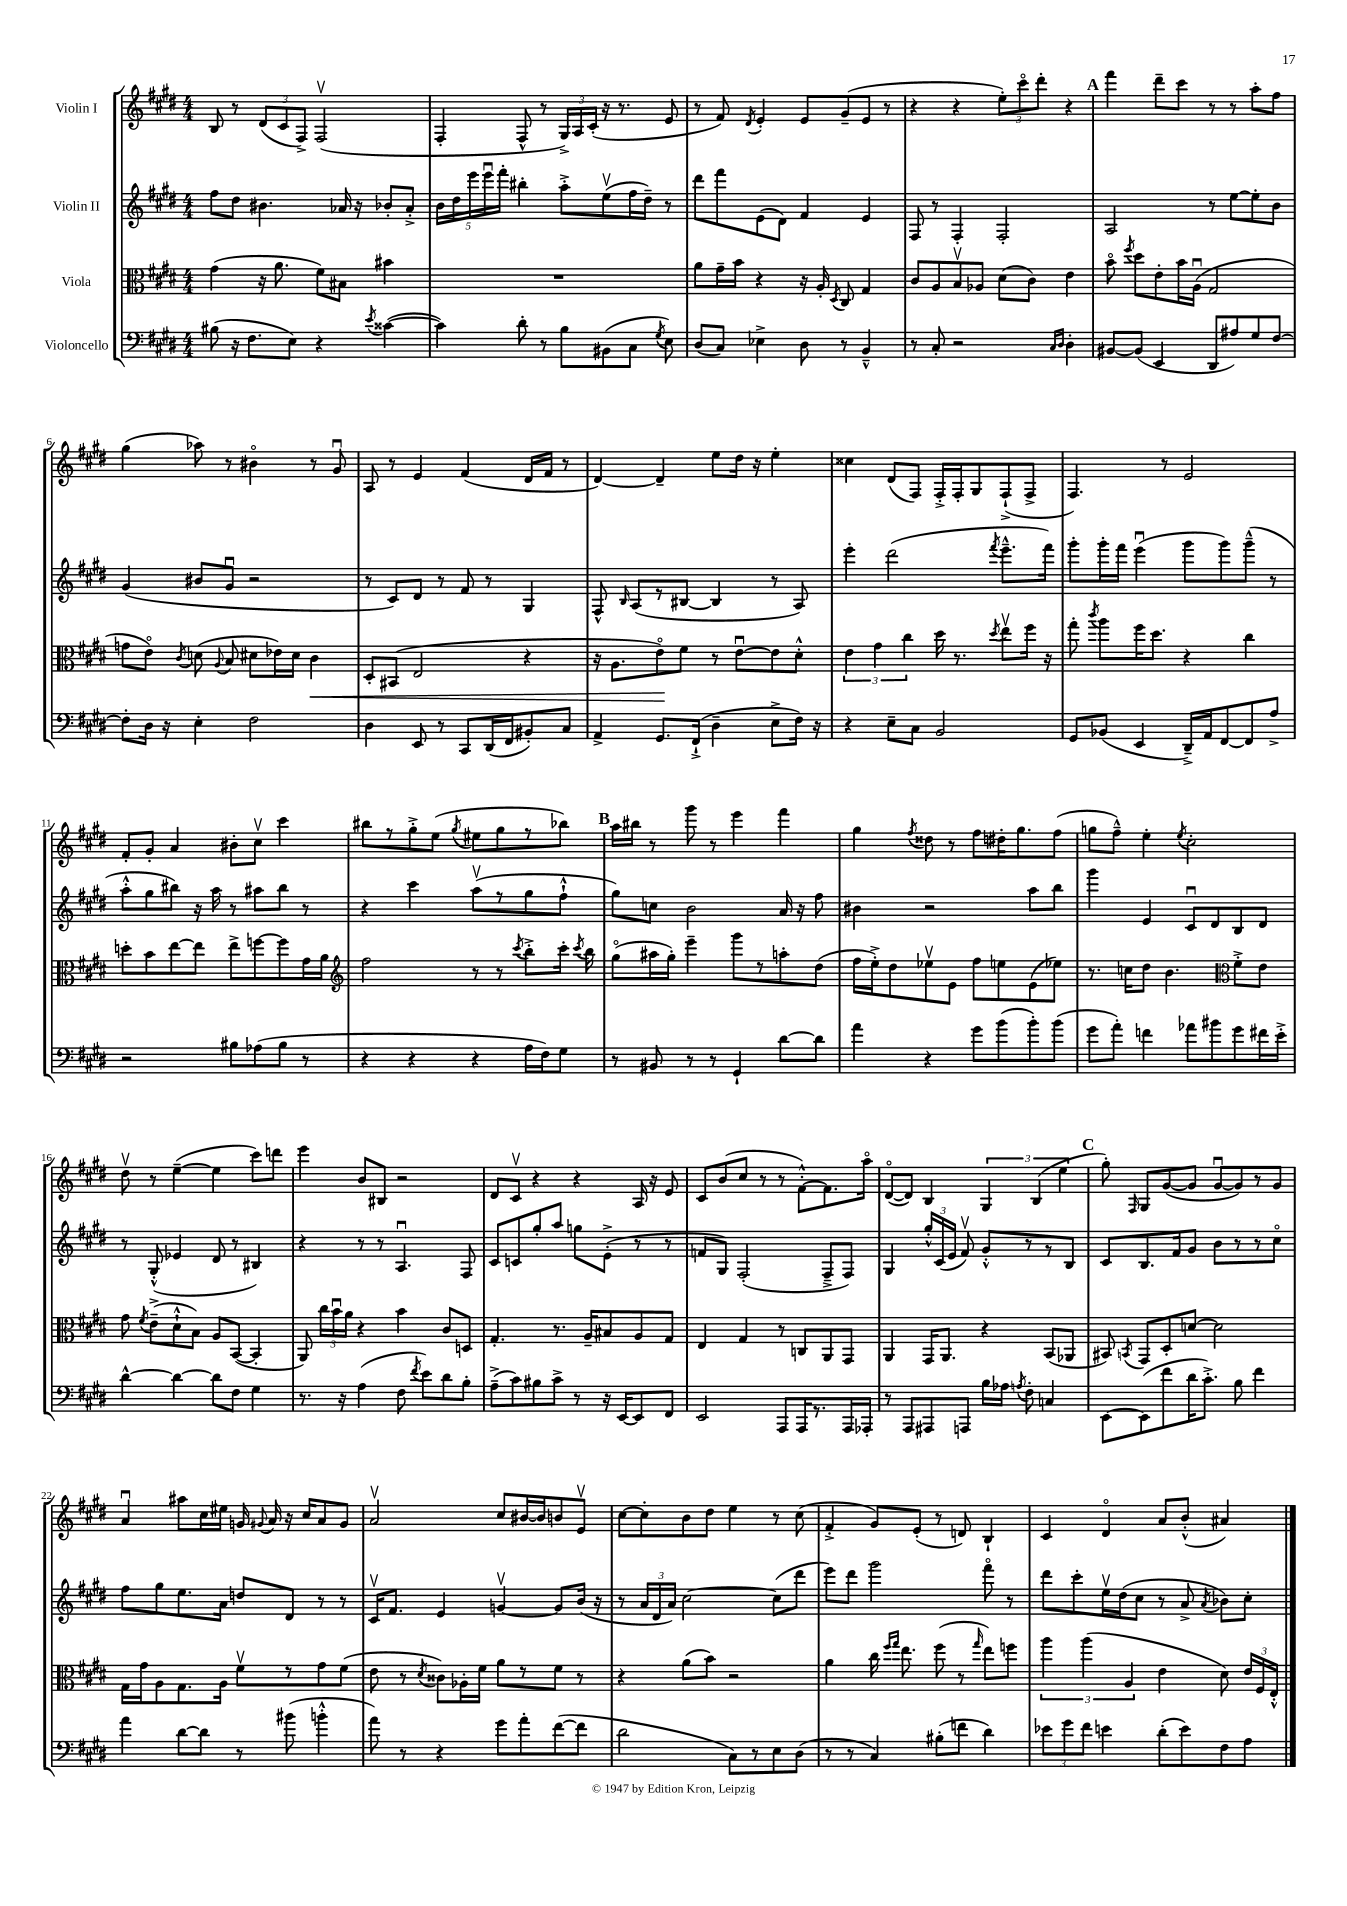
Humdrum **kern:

**kern	**kern	**dynam	**kern	**kern
*part4	*part3	*part3	*part2	*part1
*staff4	*staff3	*staff3	*staff2	*staff1
*I"Violoncello	*I"Viola	*	*I"Violin II	*I"Violin I
*clefF4	*clefC3	*	*clefG2	*clefG2
*k[f#c#g#d#]	*k[f#c#g#d#]	*	*k[f#c#g#d#]	*k[f#c#g#d#]
*M4/4	*M4/4	*	*M4/4	*M4/4
=1	=1	=1	=1	=1
(8B#X\	(4g#\	.	8ff#\L	8B/
16r	.	.	8dd#\J	8r
8.F#\L	.	.	.	.
.	16r	.	4.b#X\	(12d#/L
.	8.a\	.	.	.
.	.	.	.	12c#/
8E\J)	.	.	.	.
.	.	.	.	12F#^/J)
4r	8f#\L)	.	.	(2F#v/
.	8B#X\J	.	16a-X/	.
.	.	.	16r	.
8qe/	.	.	.	.
([4c##X\	4b#X\	.	8b-X'/L	.
.	.	.	8a-'^/J	.
=2	=2	=2	=2	=2
4c##\])	1r	.	20b\LL	4F#'/
.	.	.	20dd#\	.
.	.	.	20eee\	.
.	.	.	20eeeu\	.
.	.	.	20fff#'\JJ	.
8d#'\	.	.	4bb#X'\	8F#^^/
8r	.	.	.	8r
8B\L	.	.	8aa'^\L	24G#^/LL)
.	.	.	.	24A/
.	.	.	.	(24c#'/JJ
(8BB#X\	.	.	(8eev\	16r
.	.	.	.	8.r
8C#\J	.	.	16ff#\L	.
.	.	.	16dd#~\JJ)	.
8qG#/	.	.	.	.
8E\)	.	.	8r	8e/
=3	=3	=3	=3	=3
(8D#/L	8a\L	.	8ddd#\L	8r
8C#/J)	16g#~\L	.	8fff#\	8f#/)
.	16b\JJ	.	.	.
.	.	.	.	8qd#/
4E-X^\	4r	.	(8e\	4e'/
.	.	.	8d#\J)	.
8D#\	16r	.	4f#/	8e/L
.	16A'/	.	.	.
.	8qD#/	.	.	.
8r	8C#/	.	.	(8g#~/
4BB~^^/	4G#/	.	4e/	8e/J
.	.	.	.	8r
=4	=4	=4	=4	=4
8r	8c#/L	.	8F#/	4r
8C#'/	8A/	.	8r	.
2r	8Bv/	.	4F#'/	4r
.	8A-X/J	.	.	.
.	(8d#\L	.	2F#'/	12ee'\L)
.	.	.	.	12ccc#\
.	8c#\J)	.	.	.
.	.	.	.	12ddd#'\J
16qqC#/LL	.	.	.	.
16qqD#/JJ	.	.	.	.
4D#'\	4e\	.	.	4r
!!LO:REH:place=s1:t=A
=5	=5	=5	=5	=5
[8BB#X/L	8b\	.	2A/	4fff#\
.	8qff#/	.	.	.
(8BB#/J]	8dd#\L	.	.	.
4EE/	8e'\	.	.	8ddd#~\L
.	16b\L	.	.	8ccc#\J
.	(16Au\JJ	.	.	.
8DD#/L	2G#/	.	8r	8r
8A#X/)	.	.	[8ee\L	8r
8G#/	.	.	8ee'\]	8aa'\L
[8F#/J	.	.	8b\J	8ff#\J
!!LO:LB:g=z
=6	=6	=6	=6	=6
8F#'\L]	8gn\L	.	(4g#/	(4gg#\
16D#\Jk	8e\J)	.	.	.
16r	.	.	.	.
.	8qc#/	.	.	.
4E'\	(8dn\	.	8b#X/L	8aa-X\)
.	8qqA/	.	.	.
.	8B/	.	8g#u/J	8r
2F#\	8d#X\L	.	2r	4b#X\
.	16e-X\L)	.	.	.
.	16d#\JJ	.	.	.
!	!	!LO:HP:b	!	!
.	4c#\	<	.	8r
.	.	.	.	8g#u/
=7	=7	=7	=7	=7
4D#\	8D#'/L	.	8r	8A/
.	(8BB#X/J	.	8c#/L)	8r
8EE/	2E/	.	8d#/J	4e/
8r	.	.	8r	.
8CC#/L	.	.	8f#/	(4f#/
(16DD#/L	.	.	8r	.
16FF#/J	.	.	.	.
8BB#X'/)	4r	.	4G#/	16d#/LL
.	.	.	.	16f#/JJ
8C#/J	.	.	.	8r
=8	=8	=8	=8	=8
4AA^/	16r	.	8F#^^/	[4d#/)
.	8.A\L	.	.	.
.	.	.	16qqB/	.
.	.	.	(8A/L	.
8.GG#/L	8e\)	.	8r	4d#~/]
.	8f#\J	[	[8B#X/J	.
(16FF#`^/Jk	.	.	.	.
4D#~\	8r	.	4B#/]	8ee\L
.	[8eu\L	.	.	16dd#\Jk
.	.	.	.	16r
8E^\L	8e\]	.	8r	4ee'\
16F#\Jk)	8d#'^^\J	.	8A/)	.
16r	.	.	.	.
=9	=9	=9	=9	=9
4r	6e\	.	4eee'\	4cc##X\
.	6g#\	.	.	.
8E~\L	.	.	(2ddd#\	(8d#/L
.	6cc#\	.	.	.
8C#\J	.	.	.	8F#/J)
2BB/	16dd#\	.	.	16F#'^/LL
.	8.r	.	.	16F#'/J
.	.	.	.	8G#/
.	8qdd#/	.	8qfff#/	.
.	8eev\L	.	8.eee~^^\L	(8F#`^/
.	16ff#\Jk	.	.	8F#^/J
.	16r	.	16fff#\Jk)	.
=10	=10	=10	=10	=10
8GG#/L	8gg#'\	.	8ggg#'\L	4.F#/)
.	8qccc#/	.	.	.
(8BB-X/J	8aa\L	.	16ggg#'\L	.
.	.	.	16fff#\JJ	.
4EE/	16ff#\K	.	(4eeeu\	.
.	8.dd#\J	.	.	.
.	.	.	.	8r
16DD#~^/LL)	4r	.	8ggg#\L	2e/
16AA/J	.	.	.	.
[8FF#/	.	.	8ggg#\)	.
8FF#/]	4cc#\	.	(8ggg#~^^\J	.
8A^/J	.	.	8r	.
!!LO:LB:g=z
=11	=11	=11	=11	=11
2r	8ddn'\L	.	8aa'^^\L	8f#'/L
.	8b\	.	8gg#\	8g#'/J
.	[8ee\	.	8bb#X\J)	4a/
.	8ee\J]	.	16r	.
.	.	.	16aa\	.
8B#X\L	8ee^\L	.	8r	8b#X'\L
(8A-X\	[8ffn\	.	8aa#X\L	8cc#v\J
8B#\J	8ff\]	.	8bb#\J	4ccc#\
8r	16g#\L	.	8r	.
.	16a\JJ	.	.	.
=12	=12	=12	=12	=12
*	*clefG2	*	*	*
4r	2ff#\	.	4r	8bb#X\L
.	.	.	.	8r
4r	.	.	4ccc#\	8gg#'^\
.	.	.	.	(8ee\J
.	.	.	.	8qgg#/
4r	8r	.	(8aav\L	8ee#X\L
.	8r	.	8r	8gg#\
.	8qccc#/	.	.	.
16A\LL	8bb'^\L	.	8gg#\	8r
16F#\J)	.	.	.	.
8G#\J	16ccc#'\Jk	.	8ff#`^^\J	8bb-X\J)
.	8qccc#/	.	.	.
.	16bb\	.	.	.
!!LO:REH:place=s1:t=B
=13	=13	=13	=13	=13
8r	(8gg#\L	.	8gg#\L)	16aa\LL
.	.	.	.	16bb#X\JJ
8BB#X/	16aa#X\L	.	8ccn\J	8r
.	16gg#'\JJ)	.	.	.
8r	4eee~\	.	2b\	8ggg#\
8r	.	.	.	8r
4GG#`/	8ggg#\L	.	.	4eee\
.	8r	.	.	.
[8d#\L	8aan'\	.	16a/	4fff#\
.	.	.	16r	.
8d#\J]	(8dd#\J	.	8ff#\	.
=14	=14	=14	=14	=14
4a\	16ff#\LL	.	4b#X\	4gg#\
.	16ee'^\J)	.	.	.
.	8dd#\	.	.	.
.	.	.	.	8qff#/
4r	8ee-Xv\	.	2r	8dd##X\
.	8e\J	.	.	8r
8g#\L	8ff#\L	.	.	8ff#\L
(8b\	8een\	.	.	16dd#X'\K
.	.	.	.	8.gg#\
8b'\)	(8e\	.	8aa\L	.
(8b\J	8ee-X\J)	.	8bb\J	(8ff#\J
=15	=15	=15	=15	=15
8g#\L	8.r	.	4ggg#\	8ggn\L
8a'\J)	.	.	.	8ff#~^^\J)
.	16ccn\KL	.	.	.
4fn\	8dd#\J	.	4e/	4ee'\
.	4.b\	.	.	.
.	.	.	.	8qee/
8a-X\L	.	.	8c#u/L	2cc#'\
8b#X\	.	.	8d#/	.
*	*clefC3	*	*	*
8g#\	8f#'^\L	.	8B/	.
16f#X\L	8e\J	.	8d#/J	.
16e'^\JJ	.	.	.	.
!!LO:LB:g=z
=16	=16	=16	=16	=16
[4d#^^\	8g#\	.	8r	8dd#v\
.	8qf#/	.	.	.
.	(8e~^\L	.	(8G#'^^/	8r
4d#\_	8d#`^^\	.	4e-X/	([4ee~\
.	8B\J)	.	.	.
8d#\L]	8A/L	.	8d#/	4ee\]
8F#\J	([8BB/J	.	8r	.
4G#\	4BB'/]	.	4B#X/)	8ccc#\L)
.	.	.	.	8dddn\J
=17	=17	=17	=17	=17
8.r	8AA/)	.	4r	4eee\
.	24cc#\LL	.	.	.
.	24bu\	.	.	.
16r	.	.	.	.
.	24a\JJ	.	.	.
(4A\	4r	.	8r	8b/L
.	.	.	8r	8B#X/J
8F#\	4b\	.	4.Au/	2r
8qf#/	.	.	.	.
8e\L)	.	.	.	.
8d#\	8c#/L	.	.	.
8B'\J	8Dn/J	.	8F#/	.
=18	=18	=18	=18	=18
(8A~^\L	4.G#'/	.	8c#/L	8d#/L
8c#\)	.	.	8cn/	8c#v/J
8B#X\	.	.	8gg#'/	4r
8c#^\J	8.r	.	8aa/J	.
8r	.	.	8ggn\L	4r
.	16A~/KL	.	.	.
16r	8B#X/	.	(8e'^\J	.
[16EE/KL	.	.	.	.
8EE/]	8A/	.	8r	16A/
.	.	.	.	16r
8FF#/J	8G#/J	.	8r	8e/
=19	=19	=19	=19	=19
2EE/	4E/	.	8fn/L	8c#/L
.	.	.	8G#/J)	(8b/
.	4G#/	.	(2F#'/	8cc#/J
.	.	.	.	8r
8AAA/L	8r	.	.	8r
16AAA/K	8Cn/L	.	.	[8f#'^^\L)
8.r	.	.	.	.
.	8AA/	.	8F#~^/L	8.f#\]
16AAA/L	8GG#/J	.	8F#/J)	.
16AAA-X'/JJ	.	.	.	16aa\Jk
=20	=20	=20	=20	=20
8r	4AA/	.	4G#/	([8d#/L
8AAA/L	.	.	.	8d#/J])
8AAA#X/	16GG#/KL	.	24gg#'^^/LL	4B/
.	.	.	(24c#/	.
.	8.AA/J	.	.	.
.	.	.	24e/JJ	.
8AAAn/J	.	.	8f#v/)	.
16B\LL	4r	.	8g#'^^/L	6G#/
16A-X\JJ	.	.	.	.
8qAn/	.	.	.	.
8F#'\	.	.	8r	.
.	.	.	.	(6B/
4Cn/	(8BB/L	.	8r	.
.	.	.	.	6ee\
.	8AA-X/J	.	8B/J	.
!!LO:REH:place=s1:t=C
=21	=21	=21	=21	=21
[8EE\L	8BB#X/)	.	8c#/L	8gg#'\)
.	8qBBn/	.	.	16qqF#/
(8EE\]	8GG#/L	.	8.B/	8G#/L
8f#\	8D#'/	.	.	([8g#/
.	.	.	16f#/k	.
16d#\K	[8dn/J	.	8g#/J	8g#/J]
8.c#'^\J)	.	.	.	.
.	2d\]	.	8b\L	[8g#u/L
8B\	.	.	8r	8g#/])
4f#\	.	.	8r	8r
.	.	.	8cc#\J	8g#/J
!!LO:LB:g=z
=22	=22	=22	=22	=22
4a\	16G#\LL	.	8ff#\L	4au/
.	16g#\J	.	.	.
.	8A\	.	8gg#\	.
[8d#\L	8.G#\	.	8.ee\	8aa#X\L
8d#\J]	.	.	.	16cc#\L
.	16A\Jk	.	16a\Jk	16ee#X\JJ
8r	8f#v\L	.	8ddn/L	16gn/
.	.	.	.	8qqg#X/
.	.	.	.	16a/
(8b#X\	8r	.	8d#/J	16r
.	.	.	.	16cc#/KL
4bn'^^\	8g#\	.	8r	8a/
.	(8f#\J	.	8r	8g#/J
=23	=23	=23	=23	=23
8a\)	8e\	.	16c#v/KL	2av/
.	.	.	8.f#/J	.
8r	8r	.	.	.
.	8qd#/	.	.	.
4r	8c##X\L)	.	4e/	.
.	16A-X'\L	.	.	.
.	16f#\JJ	.	.	.
8g#\L	8a\L	.	[4gnv/	8cc#/L
8a'\	8r	.	.	[16b#X/L
.	.	.	.	16b#/J]
([8f#\	8f#\J	.	8g/L]	8bn/
8f#\J]	8r	.	(16b/Jk	8ev/J
.	.	.	16r	.
=24	=24	=24	=24	=24
2d#\	4r	.	8r	[8cc#\L
.	.	.	24a/LL	8cc#'\]
.	.	.	24d#/	.
.	.	.	24a/JJ)	.
.	(8a\L	.	[2cc#\	8b\
.	8b\J)	.	.	8dd#\J
8C#\L)	2r	.	.	4ee\
8r	.	.	.	.
8E\	.	.	(8cc#\L]	8r
(8D#\J	.	.	8ddd#\J	(8cc#\
=25	=25	=25	=25	=25
8r	4a\	.	8eee\L)	4f#'^/
8r	.	.	8ddd#\J	.
4C#/)	16cc#\	.	2ggg#\	8g#/L)
.	16qqff#/LL	.	.	.
.	16qqgg#/JJ	.	.	.
.	8.ee\	.	.	.
.	.	.	.	(8e'/J
(8B#X'\L	(8ff#\	.	.	8r
8fn\J	8r	.	.	8dn/)
.	16qqgg#/	.	.	.
4d#\)	8ee\L)	.	8fff#\	4B`/
.	8ffn\J	.	8r	.
=26	=26	=26	=26	=26
12e-X\L	6aa\	.	8ddd#\L	4c#/
12g#\	.	.	.	.
.	.	.	8ccc#'\	.
12f#\J	(6aa\	.	.	.
4en\	.	.	16eev\L	4d#/
.	.	.	(16dd#\J	.
.	6A/	.	.	.
.	.	.	8cc#\J	.
(8d#'\L	4e\	.	8r	8a/L
8e\)	.	.	8a^/	(8b'^^/J
.	.	.	8qa/	.
8F#\	8d#\)	.	8b-X\L)	4a#X/)
8A\J	24e/LL	.	8cc#'\J	.
.	24F#/	.	.	.
.	24E'^^/JJ	.	.	.
==	==	==	==	==
*-	*-	*-	*-	*-
